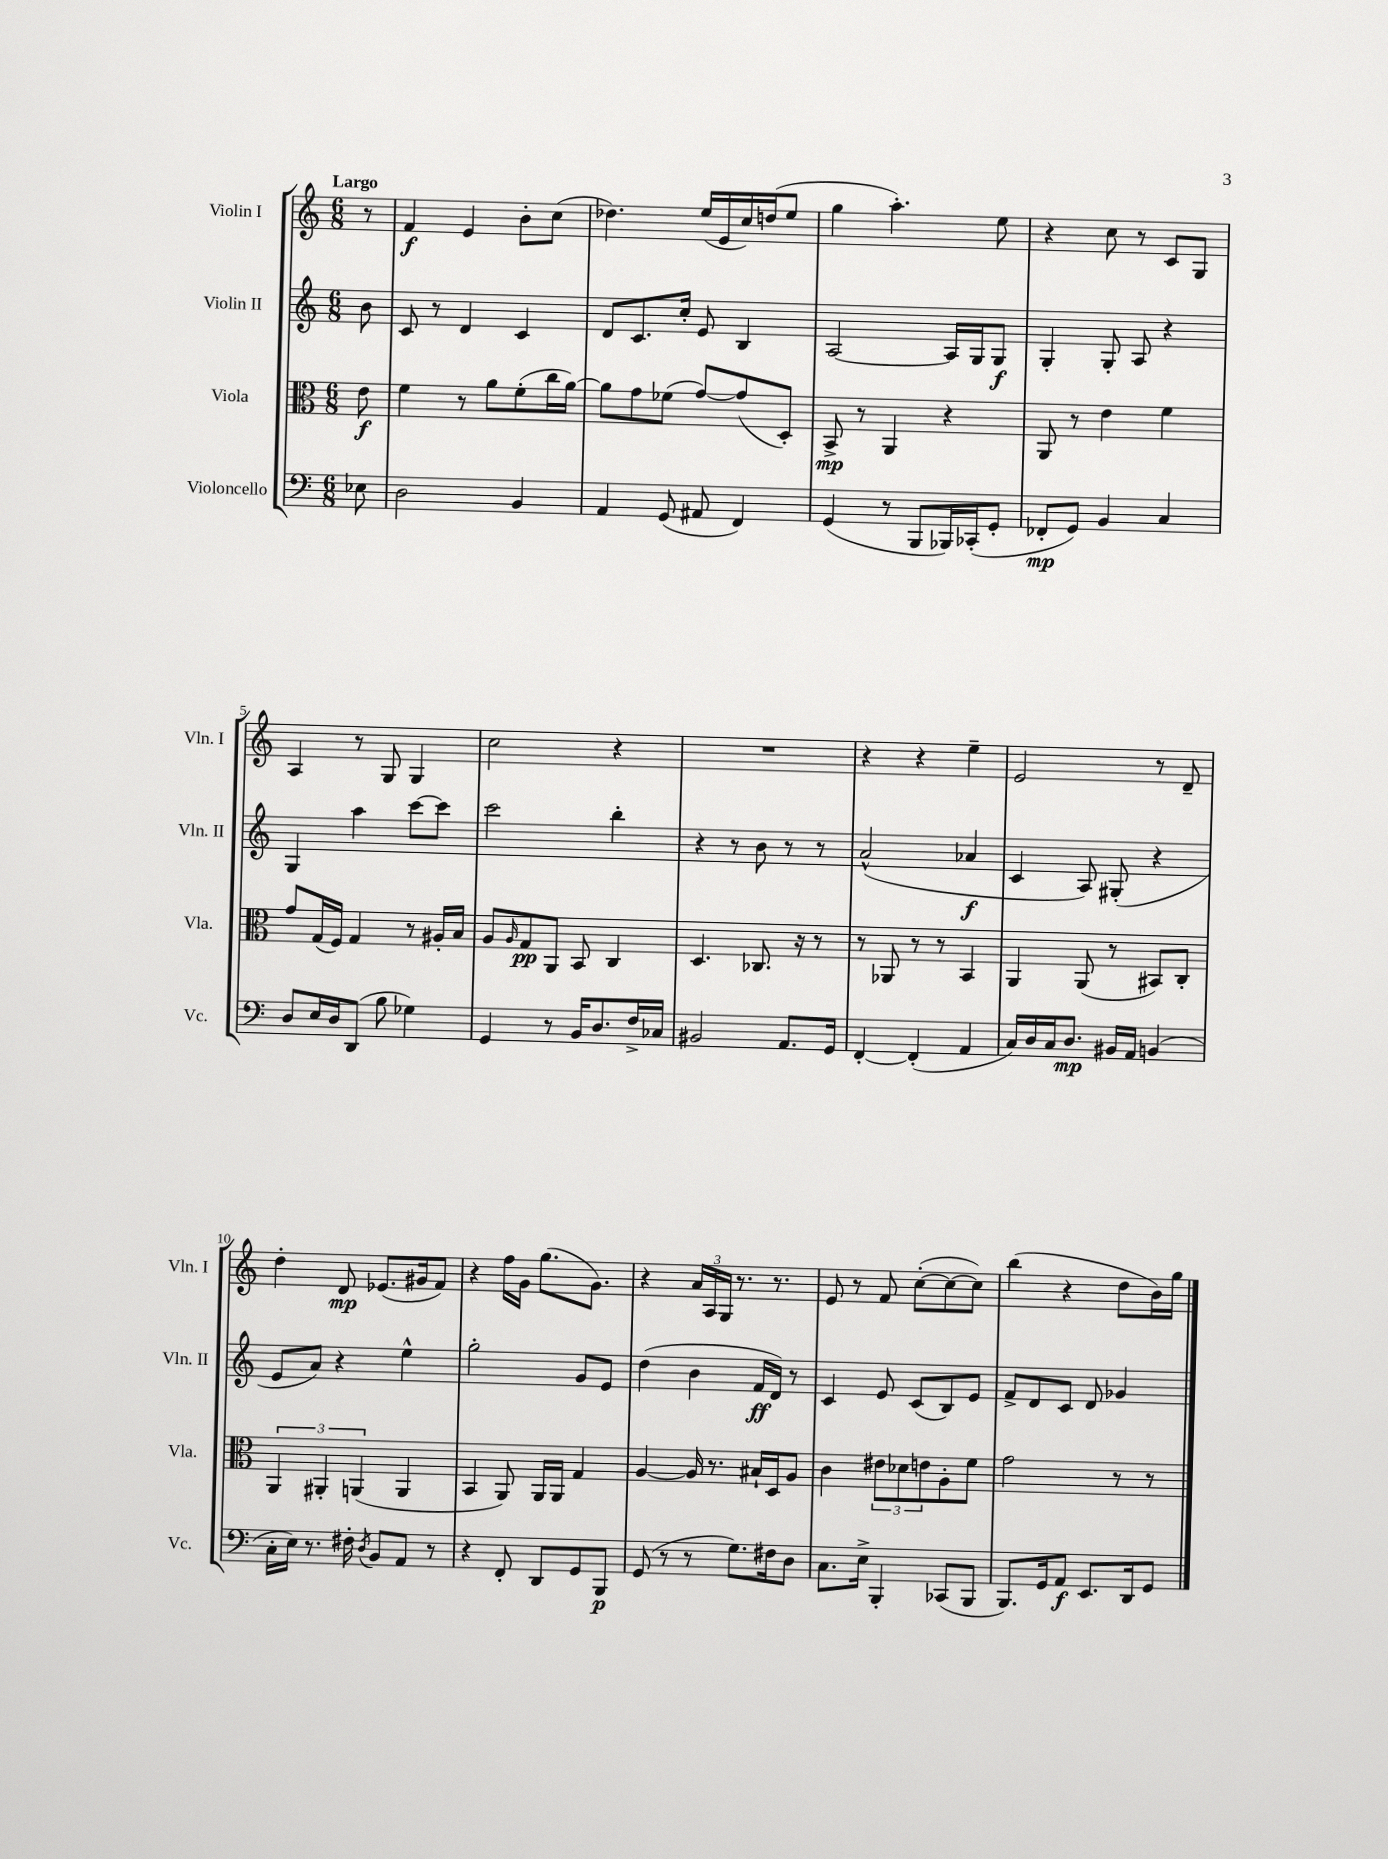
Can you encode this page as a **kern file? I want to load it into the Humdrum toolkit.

**kern	**kern	**kern	**kern
*staff4	*staff3	*staff2	*staff1
*clefF4	*clefC3	*clefG2	*clefG2
*k[]	*k[]	*k[]	*k[]
*M6/8	*M6/8	*M6/8	*M6/8
8E-	8e	8b	8r
=	=	=	=
2D	4f	8c	4f
.	.	8r	.
.	8r	4d	4e
.	8a	.	.
4BB	(8f'	4c	8b'
.	16cc	.	(8cc
.	[16a)	.	.
=	=	=	=
4AA	8a]	8d	4.dd-)
.	8g	8.c	.
(8GG	(8f-	.	.
.	.	16cc'	.
8AA#	[8g)	8e	(16ee
.	.	.	16e
4FF)	(8g]	4B	16cc)
.	.	.	(16dd
.	8D')	.	8ee
=	=	=	=
(4GG	8BB^	[2A	4gg
.	8r	.	.
8r	4AA	.	4.aa')
8BBB	.	.	.
16BBB-)	4r	16A]	.
(16CC-'	.	16G	.
8GG'	.	8G	8ee
=	=	=	=
8FF-'	8AA	4G'	4r
8GG)	8r	.	.
4BB	4e	8G'	8cc
.	.	8A	8r
4C	4f	4r	8c
.	.	.	8G
=	=	=	=
8D	8g	4G	4A
16E	(16G	.	.
16D	16F)	.	.
(8DD	4G	4aa	8r
8B	.	.	8G
4G-)	8r	[8ccc	4G
.	16A#'	8ccc]	.
.	16B	.	.
=	=	=	=
4GG	8A	2ccc	2cc
.	16qqA	.	.
.	8G	.	.
8r	8AA	.	.
16BB	8BB	.	.
8.D	.	.	.
.	4C	4bb'	4r
16F^	.	.	.
16C-	.	.	.
=	=	=	=
2BB#	4.D	4r	2.r
.	.	8r	.
.	8.C-	8b	.
8.AA	.	8r	.
.	16r	.	.
.	8r	8r	.
16GG	.	.	.
=	=	=	=
[4FF'	8r	(2a^^	4r
.	8AA-	.	.
(4FF']	8r	.	4r
.	8r	.	.
4AA	4BB	4a-	4ee~
=	=	=	=
16C)	4AA	4c	2e
16D	.	.	.
16C	.	.	.
8.D	.	.	.
.	(8AA	8A)	.
16BB#	8r	(8G#'	.
16AA	.	.	.
(4BB	8BB#)	4r	8r
.	8C'	.	8d~
=	=	=	=
16C'	6AA	8e	4dd'
16E)	.	.	.
8.r	.	8a)	.
.	6AA#'	.	.
.	.	4r	8d
16F#'	.	.	.
.	(6AA	.	.
8qD	.	.	.
8BB	.	.	(8.e-
8AA	4AA	4ee^^	.
.	.	.	16g#
8r	.	.	8f)
=	=	=	=
4r	4BB	2gg'	4r
8FF'	8AA)	.	16ff
.	.	.	16g
8DD	16AA	.	(8.gg
.	16AA	.	.
8GG	4G	8g	.
.	.	.	8.g)
8BBB	.	8e	.
=	=	=	=
(8GG	[4A	(4dd	4r
8r	.	.	.
8r	16A]	4b	24a
.	.	.	24A
.	8.r	.	.
.	.	.	24G
8.G)	.	.	8.r
.	16B#`	16f	.
16F#	16D	16d)	8.r
8D	8A	8r	.
=	=	=	=
8.C	4c	4c	8e
.	.	.	8r
16E^	.	.	.
4BBB'	12e#	8e	8f
.	12d-	.	.
.	.	(8c	([8cc'
.	12e	.	.
(8CC-	8A'	8B)	8cc_
8BBB	8f	8e	8cc])
=	=	=	=
8.BBB)	2g	8f^	(4bb
.	.	8d	.
16GG	.	.	.
8AA	.	8c	4r
8.EE	.	8d	.
.	8r	4g-	8dd
16DD	.	.	.
8GG	8r	.	16b)
.	.	.	16gg
==	==	==	==
*-	*-	*-	*-
